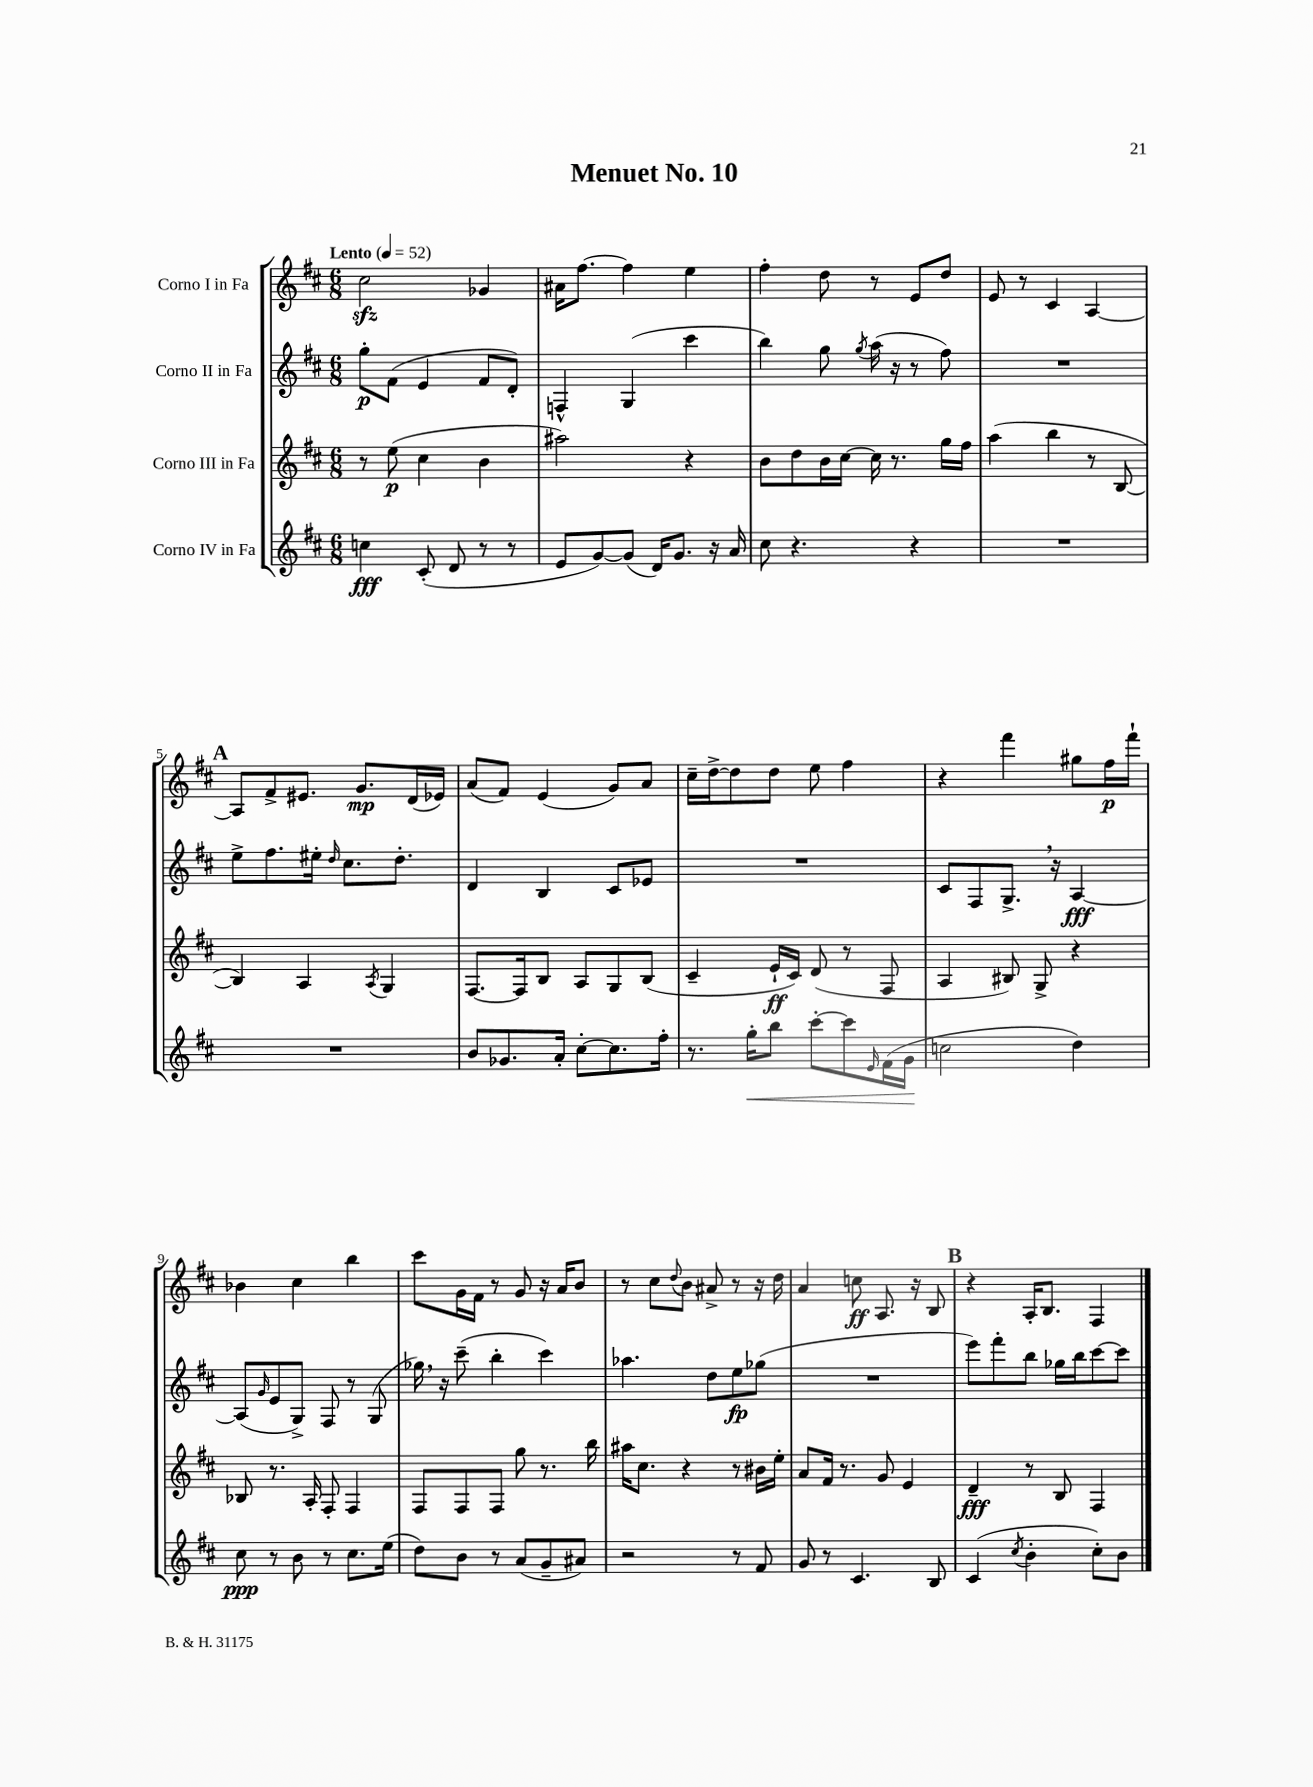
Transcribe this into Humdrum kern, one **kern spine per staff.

**kern	**kern	**kern	**kern
*staff4	*staff3	*staff2	*staff1
*clefG2	*clefG2	*clefG2	*clefG2
*k[f#c#]	*k[f#c#]	*k[f#c#]	*k[f#c#]
*M6/8	*M6/8	*M6/8	*M6/8
*MM52	*MM52	*MM52	*MM52
4cc\	8r	8gg'\L	2cc#\
.	(8ee\	(8f#\J	.
(8c#'/	4cc#\	4e/	.
8d/	.	.	.
8r	4b\	8f#/L	4g-/
8r	.	8d'/J)	.
=	=	=	=
8e/L	2aa#\)	4F^^/	16a#\LK
.	.	.	[8.ff#\J
[8g/)	.	.	.
(8g/]J	.	(4G/	4ff#\]
16d/LK)	.	.	.
8.g/J	.	.	.
.	4r	4ccc#\	4ee\
16r	.	.	.
16a/	.	.	.
=	=	=	=
8cc#\	8b\L	4bb\)	4ff#'\
4.r	8dd\	.	.
.	16b\L	8gg\	8dd\
.	[16cc#\JJ	.	.
.	.	8qgg/	.
.	16cc#\]	(16aa\	8r
.	8.r	16r	.
4r	.	8r	8e/L
.	16gg\LL	8ff#\)	8dd/J
.	16ff#\JJ	.	.
=	=	=	=
2.r	(4aa\	2.r	8e/
.	.	.	8r
.	4bb\	.	4c#/
.	8r	.	[4A/
.	[8B/	.	.
=	=	=	=
2.r	4B/])	8ee^\L	8A/]L
.	.	8.ff#\	8f#^/
.	4A/	.	8.e#/J
.	.	16ee#'\Jk	.
.	.	16qqdd/	.
.	.	8.cc#\L	.
.	.	.	8.g/L
.	8qA/	.	.
.	4G/	.	.
.	.	8.dd'\J	.
.	.	.	(16d/L
.	.	.	16e-/JJ)
=	=	=	=
8b/L	[8.F#/L	4d/	(8a/L
8.g-/	.	.	8f#/J)
.	16F#/]k	.	.
.	8B/J	4B/	(4e/
16a'/Jk	.	.	.
[8cc#'\L	8A/L	.	.
8.cc#\]	8G/	8c#/L	8g/L)
.	(8B/J	8e-/J	8a/J
16ff#'\Jk	.	.	.
=	=	=	=
8.r	4c#~/	2.r	16cc#~\LL
.	.	.	[16dd^\J
.	.	.	8dd\]
16gg'\LK	.	.	.
8bb\J	16e`/LL	.	8dd\J
.	16c#/JJ)	.	.
[8ccc#'\L	(8d/	.	8ee\
8ccc#\]	8r	.	4ff#\
16qqe/	.	.	.
(16f#\L	8F#/	.	.
16g\JJ	.	.	.
=	=	=	=
2cc\	4A/	8c#/L	4r
.	.	8F#/	.
.	8B#/)	8.G^/J	4fff#\
.	8G^/	.	.
.	.	16r	.
4dd\)	4r	[4A/	8gg#\L
.	.	.	16ff#\L
.	.	.	16fff#`\JJ
=	=	=	=
8cc#\	8B-/	(8A/]L	4b-\
.	.	16qqg/	.
8r	8.r	8e/	.
8b\	.	8G^/J)	4cc#\
.	16A'/	.	.
8r	8F#'/	8F#/	.
8.cc#\L	4F#/	8r	4bb\
.	.	(8G/	.
(16ee\Jk	.	.	.
=	=	=	=
8dd\L)	8F#/L	16gg-\)	8ccc#\L
.	.	16r	.
8b\J	8F#/	(8ccc#~\	16g\L
.	.	.	16f#\JJ
8r	8F#/J	4bb'\	8r
(8a/L	8gg\	.	8g/
8g~/	8.r	4ccc#\)	16r
.	.	.	16a/LK
8a#/J)	.	.	8b/J
.	16bb\	.	.
=	=	=	=
2r	16aa#\LK	4.aa-\	8r
.	8.cc#\J	.	.
.	.	.	8cc#\L
.	.	.	8qqdd/
.	4r	.	8b\J
.	.	8dd\L	8a#^/
8r	8r	8ee\	8r
8f#/	16b#\LL	(8gg-\J	16r
.	16ee'\JJ	.	16dd\
=	=	=	=
8g/	8a/L	2.r	4a/
8r	16f#/Jk	.	.
.	8.r	.	.
4.c#/	.	.	8cc\
.	8g/	.	8.A/
.	4e/	.	.
.	.	.	16r
8B/	.	.	8B/
=	=	=	=
(4c#/	4d~/	8eee\L)	4r
.	.	8fff#'\	.
8qcc#/	.	.	.
4b'\	8r	8bb\J	16A'/LK
.	.	.	8.B/J
.	8B/	16gg-\LL	.
.	.	16bb\J	.
8cc#'\L)	4F#/	[8ccc#\	4F#/
8b\J	.	8ccc#\]J	.
==	==	==	==
*-	*-	*-	*-
